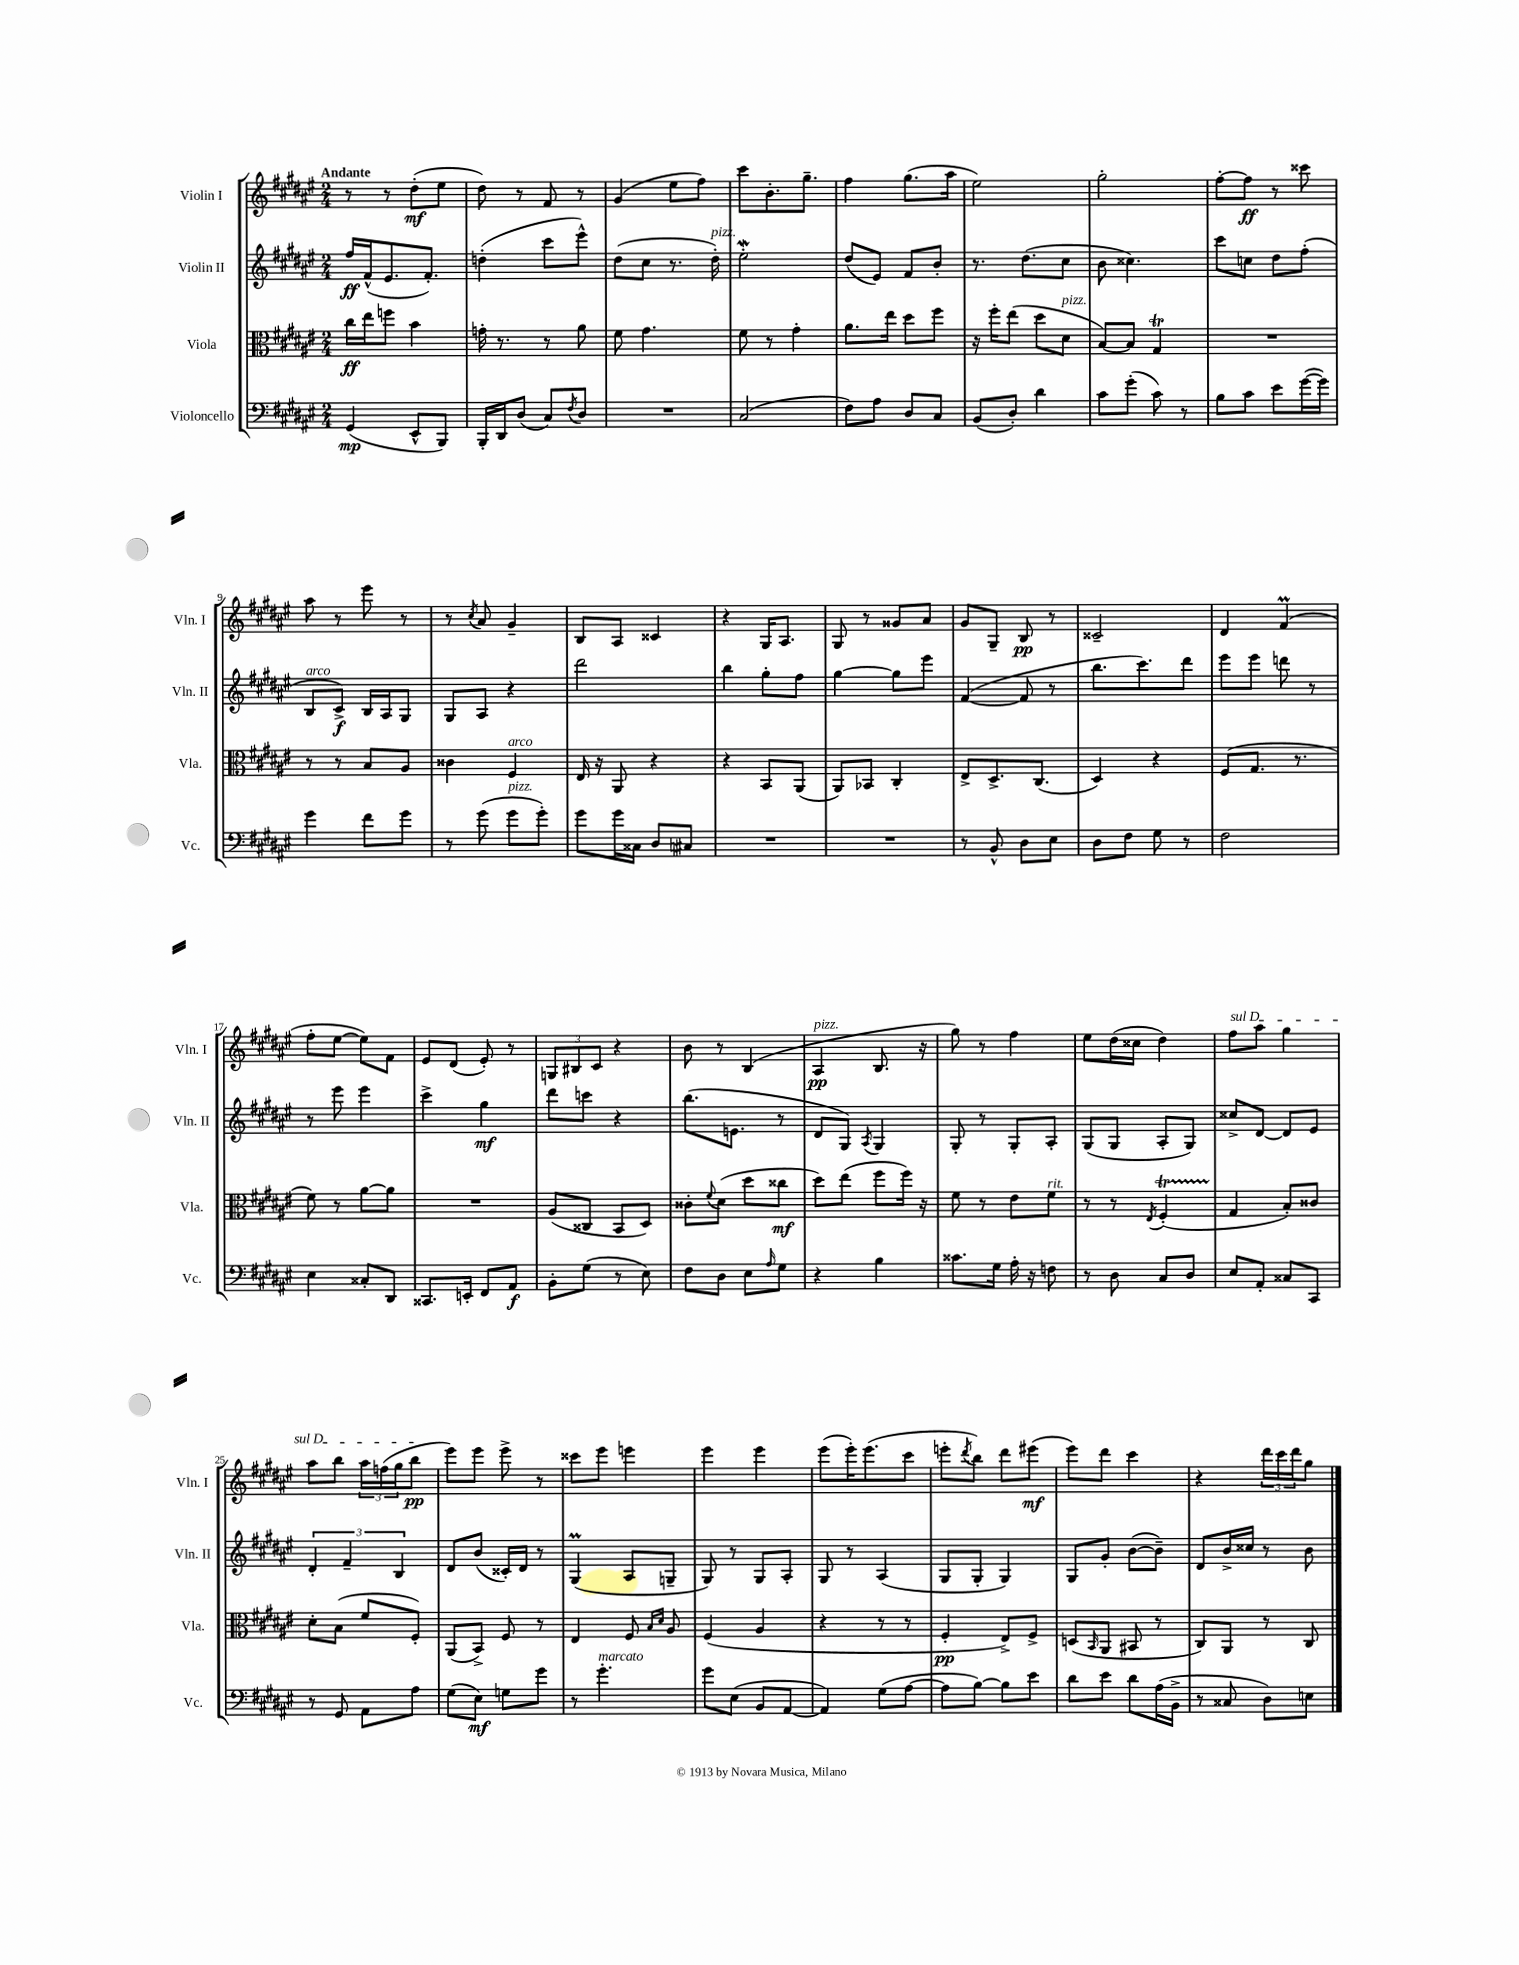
<<
\new StaffGroup <<
\new Staff = "s0" \with { instrumentName = "Violin I" shortInstrumentName = "Vln. I" } {
    \clef treble \key fis \major \numericTimeSignature \time 2/4 \tempo "Andante"
    r8 r8 dis''8-.\mf( eis''8 |
    dis''8) r8 fis'8 r8 |
    gis'4( eis''8 fis''8) |
    cis'''8 b'8.-. gis''8.-- |
    fis''4 gis''8.( ais''16 |
    eis''2) |
    gis''2-. |
    fis''8~-. fis''8\ff r8 cisis'''8 |
    ais''8 r8 eis'''8 r8 |
    r8 \acciaccatura { cis''8 } ais'8 gis'4-- |
    b8 ais8 cisis'4 |
    r4 gis16 ais8. |
    gis8 r8 gisis'8 ais'8 |
    gis'8 gis8-- b8\pp r8 |
    cisis'2-- |
    dis'4 fis'4\prall( |
    fis''8-. eis''8~ eis''8) fis'8 |
    eis'8 dis'8( eis'8-.) r8 |
    \tuplet 3/2 { g8 bis8 cis'8 } r4 |
    b'8 r8 b4( |
    ais4\pp^\markup { \italic "pizz." } b8. r16 |
    gis''8) r8 fis''4 |
    eis''8 dis''16( cisis''16 dis''4) |
    \once \override TextSpanner.bound-details.left.text = \markup { \italic "sul D" } fis''8\startTextSpan ais''8 gis''4 |
    ais''8 b''8 \tuplet 3/2 { ais''16 f''16( gis''16 } b''8\pp\stopTextSpan |
    eis'''8) eis'''8 eis'''8-> r8 |
    cisis'''8 eis'''8 e'''4 |
    eis'''4 eis'''4 |
    eis'''8( eis'''16-.) eis'''8.( cis'''8 |
    e'''8-. \acciaccatura { dis'''8 } b''8) dis'''8 eis'''8\mf( |
    eis'''8) dis'''8 cis'''4 |
    r4 \tuplet 3/2 { dis'''16 cis'''16 dis'''16 } gis''8 \bar "|." |
}
\new Staff = "s1" \with { instrumentName = "Violin II" shortInstrumentName = "Vln. II" } {
    \clef treble \key fis \major \numericTimeSignature \time 2/4
    fis''16\ff fis'16-^( eis'8. fis'8.-.) |
    d''4-.( cis'''8 eis'''8-^) |
    dis''8( cis''8 r8. dis''16-.^\markup { \italic "pizz." }) |
    eis''2-.\mordent |
    dis''8( eis'8) fis'8 b'8-. |
    r8. dis''8.( cis''8 |
    b'8 cisis''4.) |
    cis'''8 c''8 dis''8 fis''8-.( |
    b8^\markup { \italic "arco" } cis'8->\f) b16 ais16 gis8 |
    gis8 ais8 r4 |
    dis'''2 |
    b''4 gis''8-. fis''8 |
    gis''4~ gis''8 eis'''8 |
    fis'4~( fis'8 r8 |
    b''8. cis'''8.) dis'''8 |
    eis'''8 eis'''8 d'''8 r8 |
    r8 eis'''8 eis'''4 |
    cis'''4-> gis''4\mf |
    dis'''8 c'''8 r4 |
    b''8.( e'8. r8 |
    dis'8 gis8) \acciaccatura { ais8 } gis4 |
    gis8-. r8 gis8-. ais8-. |
    gis8( gis8 ais8-. gis8) |
    cisis''8-> dis'8~ dis'8 eis'8 |
    \tuplet 3/2 { dis'4-. fis'4-- b4 } |
    dis'8 b'8( cisis'16-.) dis'16 r8 |
    gis4\prall( ais8 g8-- |
    gis8) r8 gis8 ais8-. |
    gis8 r8 ais4( |
    gis8 gis8-. gis4) |
    gis8 gis'8-. b'8~( b'8--) |
    dis'8 b'16-> cisis''16 r8 b'8 \bar "|." |
}
\new Staff = "s2" \with { instrumentName = "Viola" shortInstrumentName = "Vla." } {
    \clef alto \key fis \major \numericTimeSignature \time 2/4
    cis''16\ff eis''16 f''8 b'4 |
    g'16-. r8. r8 ais'8 |
    fis'8 gis'4. |
    fis'8 r8 gis'4-. |
    ais'8. eis''16 dis''8 fis''8 |
    r16 fis''16-. eis''8( dis''8 dis'8^\markup { \italic "pizz." } |
    b8~) b8 gis4\trill |
    R2 |
    r8 r8 b8 ais8 |
    cisis'4 fis4^\markup { \italic "arco" } |
    eis16 r16 ais,8 r4 |
    r4 b,8 ais,8( |
    ais,8) bes,8 cis4-. |
    eis8-> dis8.-> cis8.( |
    dis4) r4 |
    fis8( gis8. r8. |
    fis'8) r8 ais'8~ ais'8 |
    R2 |
    ais8( cisis8 b,8 dis8) |
    cisis'8-. \appoggiatura { fis'8 } dis'8( dis''8 cisis''8\mf |
    dis''8) eis''8( fis''8 fis''16) r16 |
    fis'8 r8 eis'8 fis'8^\markup { \italic "rit." } |
    r8 r8 \acciaccatura { eis8 } fis4-.\startTrillSpan( |
    gis4\stopTrillSpan b8-.) cisis'8 |
    dis'8-. b8( fis'8 fis8-.) |
    ais,8( b,8->) fis8 r8 |
    eis4 fis8 \grace { b16 dis'16 } ais8 |
    fis4( ais4 |
    r4 r8 r8 |
    fis4-.\pp eis8->) fis8-> |
    d8( \grace { b,16 } ais,8 bis,8 r8 |
    cis8) ais,8 r8 cis8 \bar "|." |
}
\new Staff = "s3" \with { instrumentName = "Violoncello" shortInstrumentName = "Vc." } {
    \clef bass \key fis \major \numericTimeSignature \time 2/4
    gis,4\mp( eis,8-^ b,,8) |
    b,,16-. dis,16 dis8( cis8) \acciaccatura { fis8 } dis8 |
    R2 |
    cis2( |
    fis8) ais8 dis8 cis8 |
    b,8( dis8-.) dis'4 |
    cis'8 gis'8-.( cis'8) r8 |
    b8 cis'8 eis'8 gis'16~( gis'16) |
    gis'4 fis'8 gis'8 |
    r8 gis'8( gis'8^\markup { \italic "pizz." } gis'8-.) |
    gis'8 gis'16 cisis16 dis8 cis8 |
    R2 |
    R2 |
    r8 b,8-^ dis8 eis8 |
    dis8 fis8 gis8 r8 |
    fis2 |
    eis4 cisis8-. dis,8 |
    cisis,8. e,16-. fis,8 ais,8\f |
    b,8-. gis8( r8 eis8) |
    fis8 dis8 eis8 \grace { ais16 } gis8 |
    r4 b4 |
    cisis'8. gis16 ais16-. r16 f8 |
    r8 dis8 cis8 dis8 |
    eis8 ais,8-. cisis8 cis,8 |
    r8 gis,8 ais,8 ais8 |
    gis8( eis8\mf) g8 gis'8 |
    r8 gis'4.-.^\markup { \italic "marcato" } |
    gis'8 eis8( b,8 ais,8~ |
    ais,4) gis8( ais8~ |
    ais8 b8~) b8 eis'8 |
    dis'8 eis'8 dis'8 ais16( b,16-> |
    r8 cisis8 dis8) e8 \bar "|." |
}
>>
>>
